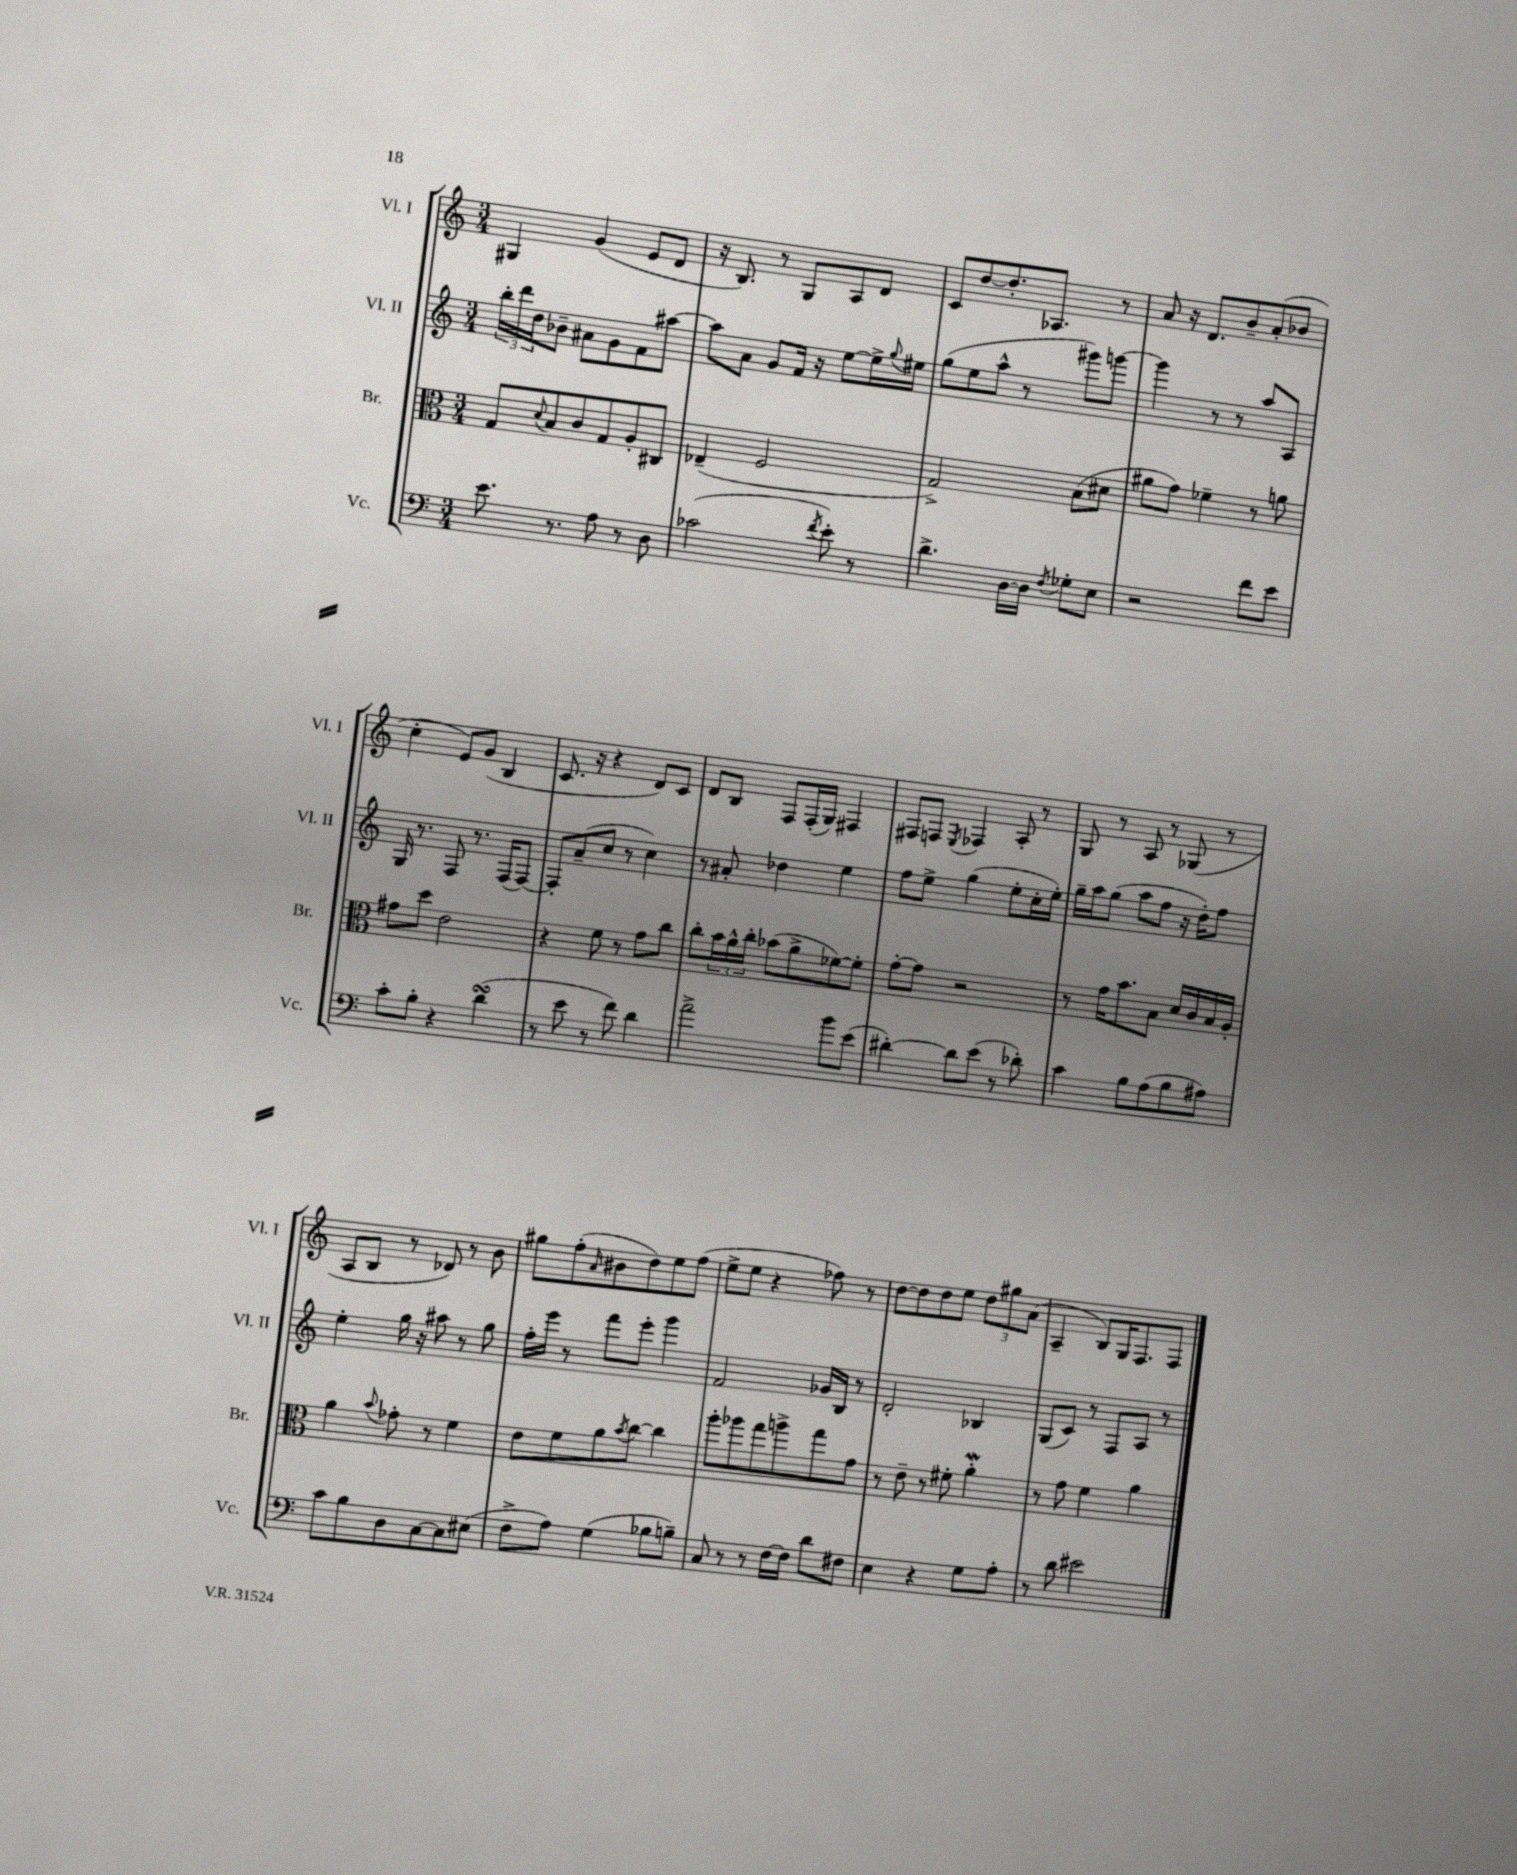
<<
\new StaffGroup <<
\new Staff = "s0" \with { instrumentName = "Vl. I" shortInstrumentName = "Vl. I" } {
    \clef treble \key c \major \numericTimeSignature \time 3/4
    gis4 g'4( e'8 d'8 |
    r16 b8.) r8 g8 a8 d'8 |
    c'8 d''8~ d''8.-. aes8. r8 |
    a'8 r16 d'8. b'8-- a'8-.( bes'8 |
    c''4-. e'8) g'8( b4 |
    c'8. r16 r4 d'8) c'8 |
    d'8 b8 f8 f16-.( g16) fis4 |
    fis8 f8 \acciaccatura { e8 } fes4 a8-. r8 |
    g8 r8 a8 r8 ges8( r8 |
    a8 b8 r8 des'8) r8 b'8 |
    gis''8 f''8-.( \grace { a'16 } bis'8 d''8) e''8 f''8( |
    e''8-> e''8 r4 fes''8) r8 |
    d''8~ d''8 d''8 e''8 \tuplet 3/2 { d''8 gis''8 a'8( } |
    a4-- b8) g16 f8. f8 \bar "|." |
}
\new Staff = "s1" \with { instrumentName = "Vl. II" shortInstrumentName = "Vl. II" } {
    \clef treble \key c \major \numericTimeSignature \time 3/4
    \tuplet 3/2 { b''16-. d'''16 d''16 } bes'8-- ais'8 g'8 f'8 ais''8~ |
    ais''8 a'8 g'8 f'16 r16 e''8~ e''16-> \appoggiatura { g''8 } eis''16 |
    g''8( e''8 a''8-^ r8 gis'''8) g'''8~ |
    g'''4 r8 r8 a''8 a8 |
    g16 r8. f8 r8. f16( f8~) |
    f8-. a'8--( c''8 r8 c''4) |
    r8 ais'8-. des''4 e''4 |
    f''8 e''8-> g''4( e''8-. c''16-. e''16-.) |
    g''16-- a''16 g''8( a''8 f''8 r16 d''16-.) f''8 |
    e''4-. g''16 r16 ais''8 r8 g''8 |
    f''16-. e'''16 r8 f'''8 e'''8-. g'''4 |
    f'2 ges'16 b16 r8 |
    d'2-. bes4 |
    g8( c'8) r8 f8 a8 r8 \bar "|." |
}
\new Staff = "s2" \with { instrumentName = "Br." shortInstrumentName = "Br." } {
    \clef alto \key c \major \numericTimeSignature \time 3/4
    g8 \appoggiatura { d'8 } b8 c'8 g8 a8-. cis8 |
    ees4--( f2 |
    g2->) b8( dis'8 |
    ais'8 g'8) fes'4-- r8 a'8 |
    gis'8 d''8 e'2 |
    r4 f'8 r8 g'8 c''8 |
    c''8-. \tuplet 3/2 { b'16 a'16-^ c''16-. } bes'8( a'8-> fes'8~) fes'8-. |
    g'8~-. g'8 r2 |
    r8 g'16 b'8. b8 d'16 c'16 b16 a16-. |
    a'4 \appoggiatura { b'8 } ges'8-. r8 f'4 |
    e'8 f'8 a'8 \acciaccatura { b'8 } c''8~ c''4 |
    a''8-. aes''8 g''8 a''8-> g''8 g'8 |
    r8 e'8-- r8 fis'8-. a'4-.\mordent |
    r8 g'8 f'4 a'4 \bar "|." |
}
\new Staff = "s3" \with { instrumentName = "Vc." shortInstrumentName = "Vc." } {
    \clef bass \key c \major \numericTimeSignature \time 3/4
    e'8. r8. a8 r8 d8 |
    ces'2( \acciaccatura { f'8 } e'8-.) r8 |
    d'4.-> d16~ d16 \acciaccatura { f8 } ges8-. e8 |
    r2 f'8 e'8 |
    c'8-. b8-. r4 d'4\turn( |
    r8 e'8 r8 f'8) d'4 |
    a'2-> b'8 e'8( |
    dis'4~-.) dis'8 e'8( r8 des'8-.) |
    c'4 b8 a8( b8 ais8) |
    c'8 b8 d8 c8~ c8 eis8( |
    f8-> a8) g4( bes8 b8--) |
    c8 r8 r8 f16~ f16 d'8 fis8 |
    e4 r4 g8 a8-. |
    r8 d'8 eis'2 \bar "|." |
}
>>
>>
\layout { \context { \Score \remove "Bar_number_engraver" } }
